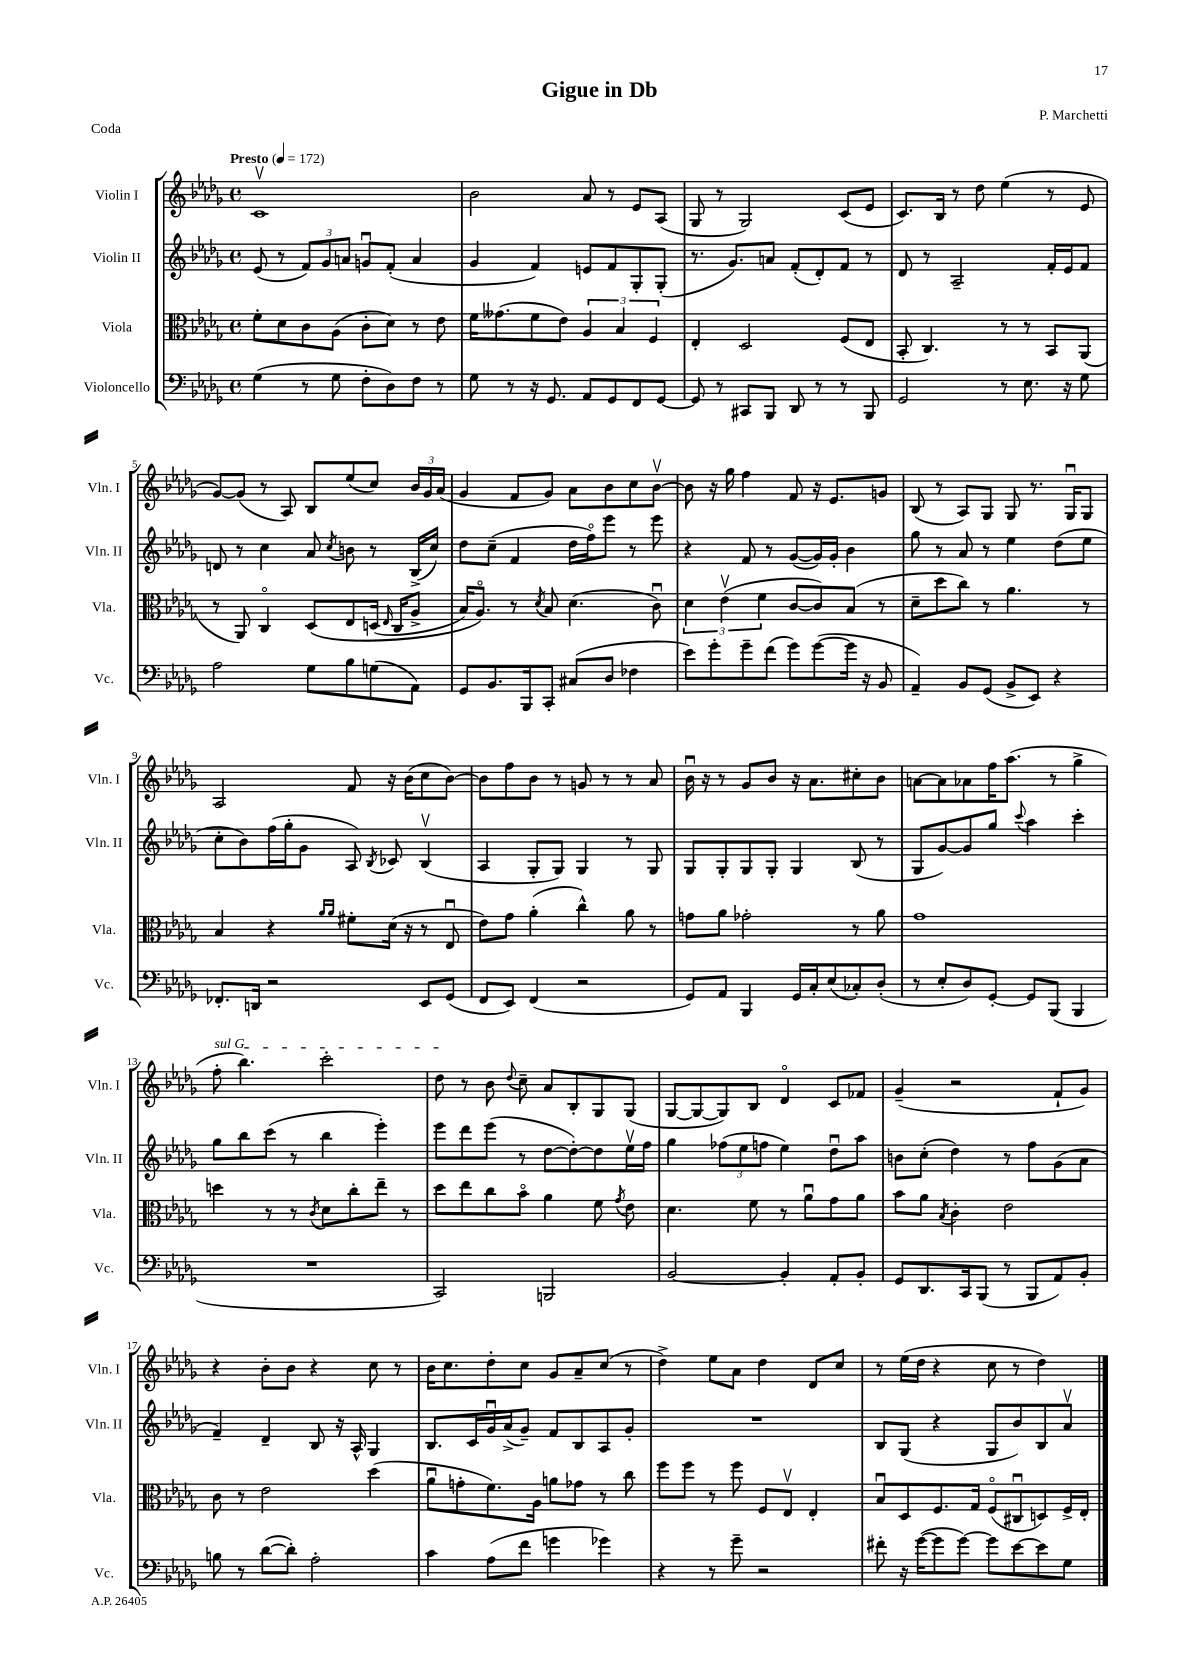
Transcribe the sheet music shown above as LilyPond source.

\header { title = "Gigue in Db" composer = "P. Marchetti" piece = "Coda" }
<<
\new StaffGroup <<
\new Staff = "s0" \with { instrumentName = "Violin I" shortInstrumentName = "Vln. I" } {
    \clef treble \key des \major \defaultTimeSignature \time 4/4 \tempo "Presto" 4 = 172
    \autoBeamOff c'1\upbow |
    bes'2 aes'8 r8 ees'8[ aes8]( |
    ges8 r8 ges2) c'8[( ees'8] |
    c'8.[) bes16] r8 des''8 ees''4( r8 ees'8 |
    ges'8[~) ges'8]( r8 aes8) bes8[ ees''8( c''8]) \tuplet 3/2 { bes'16[ ges'16 aes'16]( } |
    ges'4 f'8[ ges'8]) aes'8[ bes'8 c''8 bes'8]~\upbow |
    bes'8 r16 ges''16 f''4 f'8 r16 ees'8.[ g'8] |
    bes8( r8 aes8[) ges8] ges8 r8. ges16[\downbow ges8] |
    aes2 f'8 r16 bes'16[( c''8 bes'8]~) |
    bes'8[ f''8 bes'8] r8 g'8 r8 r8 aes'8 |
    bes'16\downbow r16 r8 ges'8[ bes'8] r16 aes'8.[ cis''8-. bes'8] |
    a'8[~ a'8 aes'8 f''16 aes''8.]( r8 ges''4-> |
    \once \override TextSpanner.bound-details.left.text = \markup { \italic "sul G" } f''8-.\startTextSpan bes''4.) c'''2-. |
    des''8\stopTextSpan r8 bes'8 \appoggiatura { des''8 } c''8-- aes'8[ bes8-. ges8 ges8]( |
    ges8[~ ges8~ ges8) bes8] des'4\flageolet c'8[ fes'8] |
    ges'4--( r2 f'8[-! ges'8]) |
    r4 bes'8[-. bes'8] r4 c''8 r8 |
    bes'16[ c''8. des''8-. c''8] ges'8[ aes'8-- c''8]( r8 |
    des''4->) ees''8[ aes'8] des''4 des'8[ c''8] |
    r8 ees''16[( des''16] r4 c''8 r8 des''4) \bar "|." |
}
\new Staff = "s1" \with { instrumentName = "Violin II" shortInstrumentName = "Vln. II" } {
    \clef treble \key des \major \defaultTimeSignature \time 4/4
    \autoBeamOff ees'8( r8 \tuplet 3/2 { f'8[) ges'8 a'8] } g'8[\downbow f'8]-.( a'4 |
    ges'4 f'4) e'8[ f'8 ges8-. ges8]-.( |
    r8. ges'8.[) a'8] f'8[-.( des'8-.) f'8] r8 |
    des'8 r8 aes2-- f'16[-. ees'16 f'8] |
    d'8 r8 c''4 aes'8 \acciaccatura { c''8 } b'8 r8 bes16[->( c''16]) |
    des''8[ c''8]--( f'4 des''16[ f''16\flageolet) ees'''8] r8 ees'''8 |
    r4 f'8 r8 ges'8[~( ges'16) ges'16]-. bes'4 |
    ges''8 r8 aes'8 r8 ees''4 des''8[( ees''8] |
    c''8[-. bes'8) f''16( ges''16-. ges'8] aes8) \acciaccatura { bes8 } ces'8 bes4\upbow( |
    aes4 ges8[-. ges8]) ges4 r8 ges8 |
    ges8[ ges8-. ges8 ges8]-. ges4 bes8( r8 |
    ges8[ ges'8~) ges'8 ges''8] \appoggiatura { c'''8 } aes''4 c'''4-. |
    ges''8[ bes''8 c'''8]( r8 bes''4 ees'''4-.) |
    ees'''8[ des'''8 ees'''8]( r8 des''8[~ des''8~-.) des''8 ees''16\upbow f''16] |
    ges''4 \tuplet 3/2 { fes''8[( ees''8 f''8] } ees''4) des''8[\downbow aes''8] |
    b'8[ c''8]-.( des''4) r8 f''8[ ges'8( aes'8] |
    f'4--) des'4-- bes8 r16 aes16-^ ges4 |
    bes8.[ c'16 ges'16\downbow aes'16->( ges'8]--) f'8[ bes8 aes8 ges'8]-. |
    R1 |
    bes8[ ges8]( r4 ges8[ bes'8) bes8 aes'8]\upbow \bar "|." |
}
\new Staff = "s2" \with { instrumentName = "Viola" shortInstrumentName = "Vla." } {
    \clef alto \key des \major \defaultTimeSignature \time 4/4
    \autoBeamOff f'8[-. des'8 c'8 aes8]( c'8[-. des'8]) r8 ees'8 |
    f'16[ geses'8.( f'8 ees'8]) \tuplet 3/2 { aes4 bes4 f4 } |
    ees4-. des2 f8[( ees8] |
    bes,8-. c4.) r8 r8 bes,8[ aes,8]( |
    r8 aes,8) c4\flageolet des8[\( ees8 d16]( \grace { ees16 } c16[ aes8]-> |
    bes16[) aes8.]\flageolet\) r8 \acciaccatura { des'8 } bes8 des'4.( c'8\downbow) |
    \tuplet 3/2 { des'4 ees'4\upbow( f'4 } c'8[~ c'8) bes8]( r8 |
    des'8[-- des''8 c''8]) r8 aes'4. r8 |
    bes4 r4 \grace { aes'16[ aes'16] } fis'8[-. des'16]( r16 r8 ees8\downbow |
    ees'8[) ges'8] aes'4-.( c''4-^) aes'8 r8 |
    g'8[ aes'8] ges'2-. r8 aes'8 |
    ges'1 |
    d''4 r8 r8 \acciaccatura { c'8 } des'8[ c''8-. ees''8]-- r8 |
    des''8[ ees''8 c''8 bes'8]\flageolet aes'4 f'8 \acciaccatura { ges'8 } ees'8 |
    des'4. f'8 r8 aes'8[\downbow ges'8 aes'8] |
    bes'8[ aes'8] \acciaccatura { bes8 } c'4-. ees'2 |
    c'8 r8 ees'2 des''4( |
    aes'8[\downbow g'8-. f'8.) aes16] a'8[ ges'8] r8 c''8 |
    f''8[ f''8] r8 f''8 f8[ ees8]\upbow ees4-. |
    bes8[\downbow des8 f8. ges16] f8[\flageolet( cis8\downbow d8) f16-> ees16]-. \bar "|." |
}
\new Staff = "s3" \with { instrumentName = "Violoncello" shortInstrumentName = "Vc." } {
    \clef bass \key des \major \defaultTimeSignature \time 4/4
    \autoBeamOff ges4( r8 ges8 f8[-. des8) f8] r8 |
    ges8 r8 r16 ges,8. aes,8[ ges,8 f,8 ges,8]~ |
    ges,8 r8 cis,8[ bes,,8] des,8 r8 r8 bes,,8 |
    ges,2 r8 ees8. r16 ges8 |
    aes2 ges8[ bes8 g8( aes,8]) |
    ges,8[ bes,8. bes,,16 c,8]-. cis8[( des8] fes4 |
    ees'8[) ges'8-. ges'8-- f'8]( ges'8[) ges'8~( ges'16] r16 bes,8 |
    aes,4--) bes,8[ ges,8]( bes,8[-> ees,8]) r4 |
    fes,8.[-. d,16] r2 ees,8[ ges,8]( |
    f,8[ ees,8]) f,4( r2 |
    ges,8[) aes,8] bes,,4 ges,16[ c16-. ees8( ces8-.) des8]-.( |
    r8 ees8[-. des8) ges,8]~-. ges,8[ bes,,8]( bes,,4 |
    R1 |
    c,2) b,,2 |
    bes,2~ bes,4-. aes,8[-. bes,8]-. |
    ges,8[ des,8. c,16 bes,,8]( r8 bes,,8[ aes,8) bes,8]-. |
    b8 r8 des'8[~( des'8]-.) aes2-. |
    c'4 aes8[( f'8] g'4 ges'4) |
    r4 r8 ges'8-- r2 |
    fis'8-. r16 ges'16[~( ges'8 ges'8]~) ges'8[ ees'8~ ees'8 ges8] \bar "|." |
}
>>
>>
